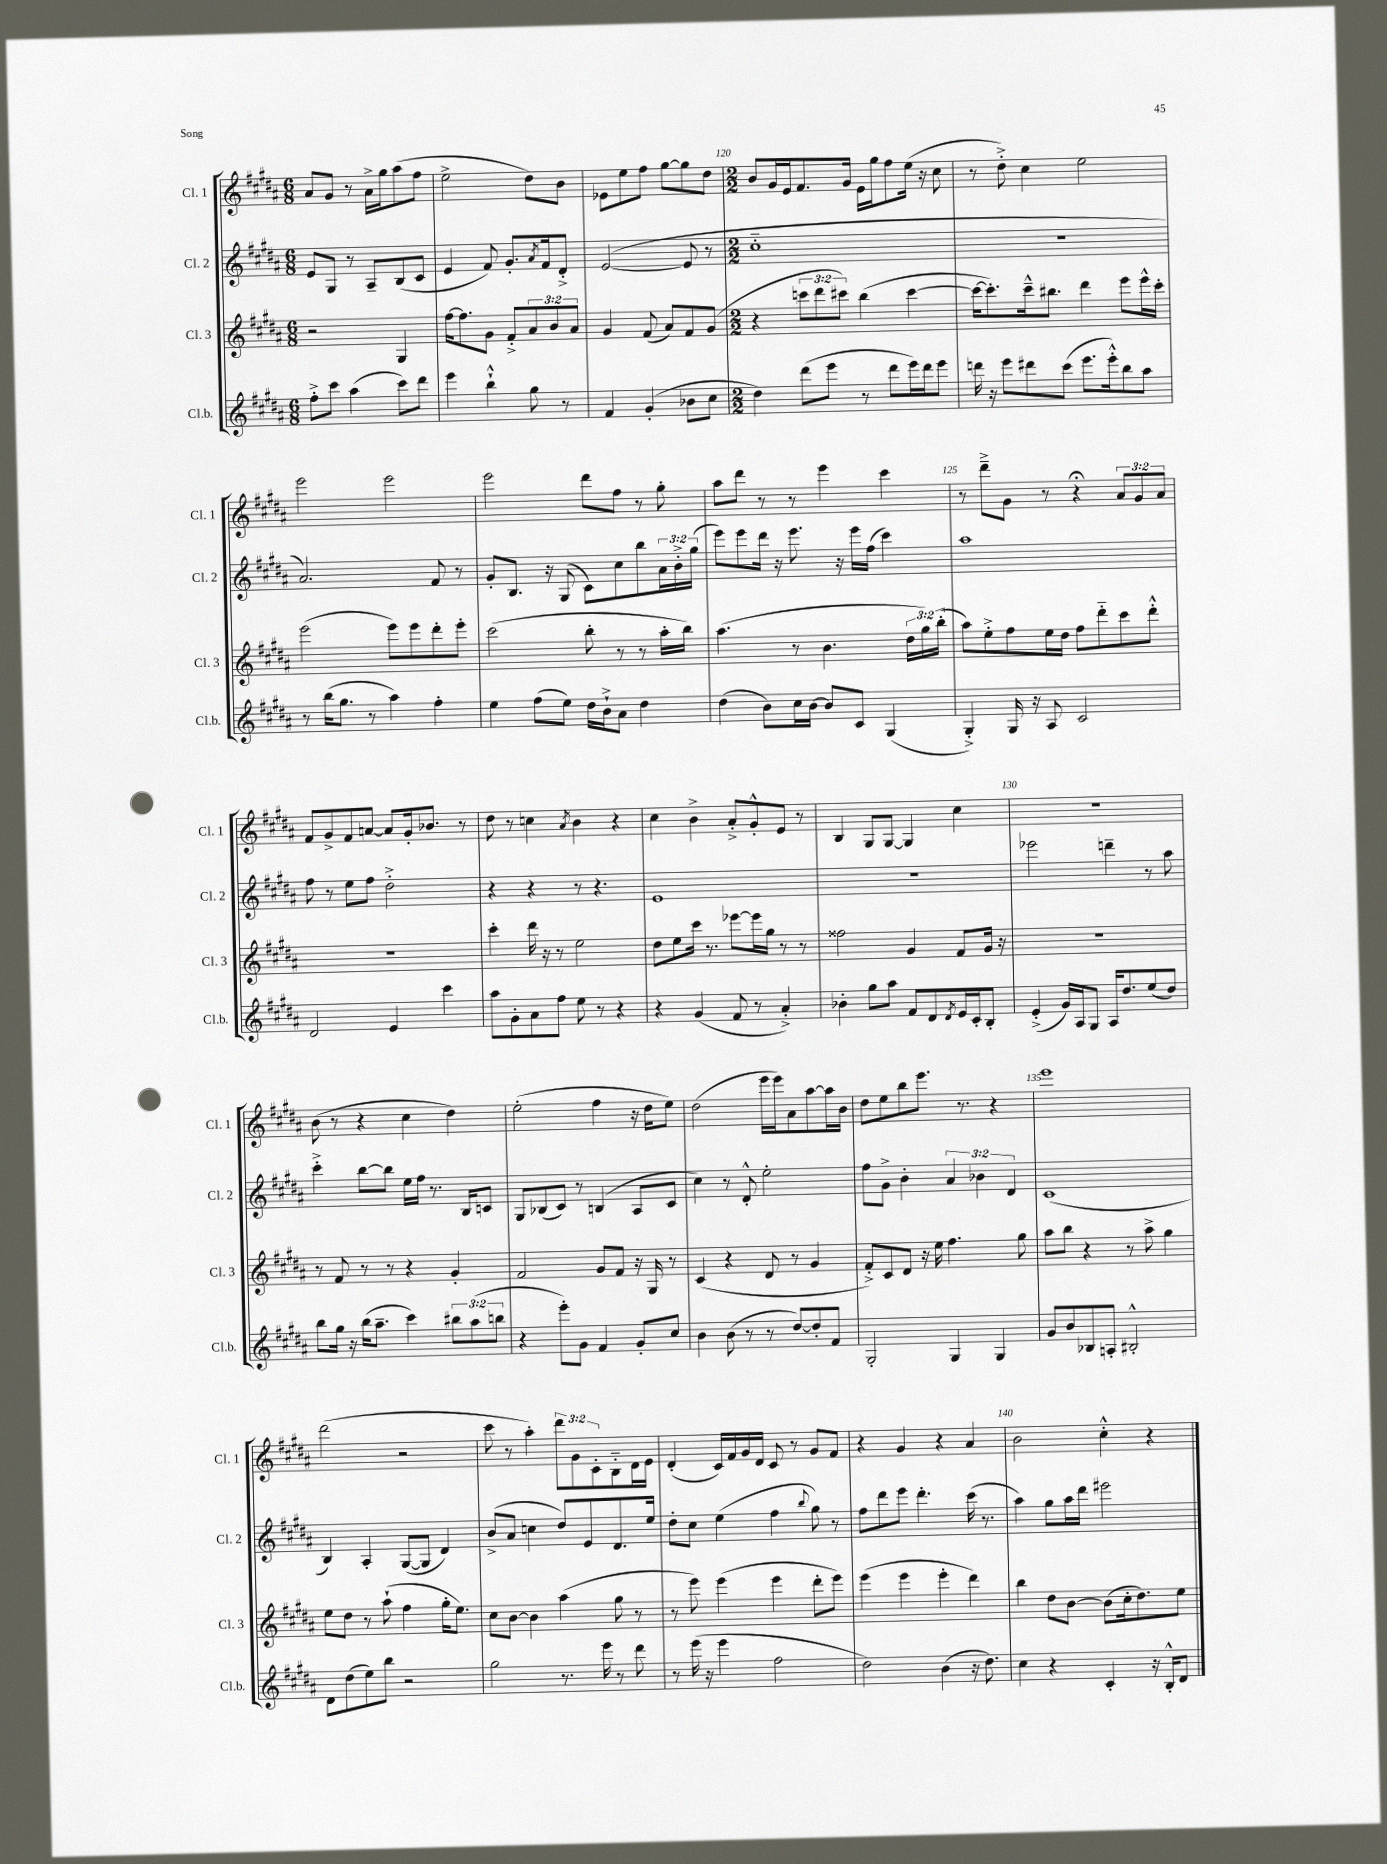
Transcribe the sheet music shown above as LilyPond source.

<<
\new StaffGroup <<
\new Staff = "s0" \with { instrumentName = "Cl. 1" shortInstrumentName = "Cl. 1" } {
    \clef treble \key b \major \numericTimeSignature \time 6/8 \override Staff.TupletNumber.text = #tuplet-number::calc-fraction-text
    ais'8 gis'8 r8 ais'16-> gis''16 ais''8( fis''8 |
    e''2-> dis''8) b'8 |
    ees'8 e''8 fis''8 gis''8~ gis''8 dis''8 |
    \numericTimeSignature \time 2/2 b'8 gis'16 e'16 fis'8. gis'16 e'16 gis''16 fis''8 e''16( r16 cis''8 |
    r8 dis''8-.->) cis''4 e''2 |
    e'''2 e'''2 |
    e'''2 dis'''8 fis''8 r8 gis''8-. |
    ais''8 dis'''8 r8 r8 e'''4 cis'''4 |
    r8 dis'''8---> gis'8 r8 r4\fermata \tuplet 3/2 { ais'8 gis'8 ais'8 } |
    fis'8 gis'8-> fis'8 a'8~ a'8 gis'16-. bes'8. r8 |
    dis''8 r8 c''4 \acciaccatura { ais'8 } b'4 r4 |
    cis''4 b'4-> ais'8-.-> gis'8-.-^ e'8 r8 |
    b4 gis8 gis8~ gis4 cis''4 |
    R1 |
    b'8( r8 r4 cis''4 dis''4) |
    e''2-.( fis''4 r16 dis''16 e''8) |
    dis''2( e'''16 e'''16) ais'8 ais''8~ ais''16 b'16 |
    dis''8 e''8 b''8 e'''8. r8. r4 |
    e'''1 |
    dis'''2( r2 |
    cis'''8 r8 ais''4-.) \tuplet 3/2 { dis'''8 gis'8 cis'8-. } b8-_ dis'16 e'16 |
    dis'4-.( cis'16) fis'16 gis'16 dis'16 cis'8 r8 gis'8 fis'8 |
    r4 gis'4 r4 ais'4 |
    b'2 cis''4-.-^ r4 \bar "|." |
}
\new Staff = "s1" \with { instrumentName = "Cl. 2" shortInstrumentName = "Cl. 2" } {
    \clef treble \key b \major \numericTimeSignature \time 6/8 \override Staff.TupletNumber.text = #tuplet-number::calc-fraction-text
    e'8 gis8 r8 ais8-- b8( cis'8 |
    e'4 fis'8) gis'8.-. \acciaccatura { ais'8 } fis'16 dis'8-.-> |
    e'2~( e'8 r8 |
    \numericTimeSignature \time 2/2 cis''1-_ |
    r1 |
    ais'2.) fis'8 r8 |
    gis'8-. b8. r16 gis8( cis'8) cis''8 b''8 \tuplet 3/2 { ais'16 b'16-.-> gis''16( } |
    e'''8) e'''8 dis'''16 r16 e'''8. r16 e'''16 fis''16( cis'''4) |
    ais''1 |
    fis''8 r8 e''8 fis''8 dis''2-.-> |
    r4 r4 r8 r4. |
    e'1 |
    R1 |
    ees'''2 d'''4-- r8 ais''8 |
    cis'''4-.-> b''8~ b''8 e''16 fis''16 r8. b16 c'8 |
    gis8 bes8( cis'8) r8 b4( ais8 cis'8 |
    cis''4) r8 dis'8-.-^ e''2-. |
    fis''8 gis'8-> b'4-. \tuplet 3/2 { ais'4 bes'4 dis'4 } |
    cis'1( |
    b4) ais4-. gis8~( gis8 dis'4) |
    b'8->( ais'8 c''4 dis''8) e'8 dis'8. e''16 |
    dis''8-. cis''8 e''4( fis''4 \appoggiatura { b''8 } gis''8) r8 |
    fis''8 dis'''8 e'''8 dis'''4.-. cis'''16( r8. |
    ais''4) gis''8 ais''16 dis'''16 eis'''2 \bar "|." |
}
\new Staff = "s2" \with { instrumentName = "Cl. 3" shortInstrumentName = "Cl. 3" } {
    \clef treble \key b \major \numericTimeSignature \time 6/8 \override Staff.TupletNumber.text = #tuplet-number::calc-fraction-text
    r2 gis4 |
    fis''16~ fis''8. gis'8 fis'8-.-> \tuplet 3/2 { ais'8 b'8 ais'8 } |
    gis'4 fis'8( ais'8) fis'8 gis'8( |
    \numericTimeSignature \time 2/2 r4 \tuplet 3/2 { c'''8 dis'''8 cis'''8) } b''4( cis'''4~ |
    cis'''16~ cis'''8.-.) cis'''16---^ bis''8. dis'''4 e'''8 e'''16-^ cis'''16-. |
    e'''2( e'''8) e'''8 dis'''8-. e'''8-. |
    cis'''2( b''8-. r8 r8 ais''16-. b''16) |
    ais''4.( r8 b'4. \tuplet 3/2 { dis''16 gis''16) b''16-.( } |
    ais''8) e''8-.-> fis''8 e''16 dis''16 fis''8 dis'''8-_ cis'''8 dis'''8-.-^ |
    R1 |
    cis'''4-. dis'''16 r16 r8 e''2 |
    dis''8 e''8 cis'''16 r8. ees'''8~ ees'''16 gis''16 r8 r8 |
    fisis''2 gis'4 fis'8 gis'16 r16 |
    r1 |
    r8 fis'8 r8 r8 r4 gis'4-. |
    fis'2 gis'8 fis'8 r16 gis16 r8 |
    cis'4( r4 dis'8 r8 gis'4 |
    fis'8-.->) cis'8 dis'8 r16 e''16 fis''4. gis''8 |
    ais''8 b''8 r4 r8 ais''8-> gis''4 |
    e''8 dis''8 r8 ais''8-!( fis''4 gis''16-. e''8.) |
    cis''8 b'8~ b'4 ais''4( gis''8 r8 |
    r8 e'''8) e'''4( e'''4 dis'''8-. e'''8) |
    e'''4( e'''4 e'''4-. dis'''4) |
    b''4 dis''8 b'8~ b'8( cis''16-. dis''8.) e''8 \bar "|." |
}
\new Staff = "s3" \with { instrumentName = "Cl.b." shortInstrumentName = "Cl.b." } {
    \clef treble \key b \major \numericTimeSignature \time 6/8 \override Staff.TupletNumber.text = #tuplet-number::calc-fraction-text
    fis''8-.-> cis'''8 ais''4( cis'''8) dis'''8 |
    e'''4 b''4-!-^ gis''8 r8 |
    fis'4 gis'4-.( bes'8 cis''8 |
    \numericTimeSignature \time 2/2 dis''4) dis'''8( e'''8 r8 dis'''8 e'''16) dis'''16 e'''8 |
    d'''16 r16 e'''8 dis'''8 cis'''8( e'''8. e'''16-.-^) b''8 ais''8 |
    r8 b''16( gis''8. r8 ais''4) fis''4-. |
    e''4 fis''8( e''8) dis''16 b'16-!-> ais'8 dis''4 |
    dis''4( b'8) cis''16 b'16~ b'8 cis'8 gis4( |
    gis4-.->) gis16 r16 ais8 cis'2 |
    dis'2 e'4 cis'''4 |
    ais''8 gis'8-. ais'8 fis''8 e''8 r8 r4 |
    r4 gis'4( fis'8 r8 ais'4-.->) |
    bes'4-. gis''8 ais''8 fis'8 dis'8 \acciaccatura { dis'8 } e'16 cis'16-. b8-. |
    e'4-.->( gis'16) ais16 gis8 ais16 dis''8. e''8( dis''8) |
    b''8 gis''16 r16 b''16( ais''8.-- cis'''4) \tuplet 3/2 { bis''8 ais''8( b''8 } |
    r4 e'''8-.) gis'8 fis'4 gis'8-. cis''8 |
    b'4 b'8( r8 r8 dis''8~) dis''8-. fis'8 |
    gis2-. gis4 gis4 |
    gis'8 b'8 bes8 a8-. bis2-.-^ |
    dis'8 dis''8( e''8) b''8 r2 |
    gis''2 r8. e'''16 r8 dis'''8 |
    r8 e'''16( r16 e'''4 fis''2 |
    dis''2) b'4( r16 dis''8.) |
    cis''4 r4 cis'4-. r16 b16-.-^ dis'8 \bar "|." |
}
>>
>>
\layout { \context { \Score currentBarNumber = #117 \override BarNumber.break-visibility = ##(#f #t #t) barNumberVisibility = #(every-nth-bar-number-visible 5) } }
